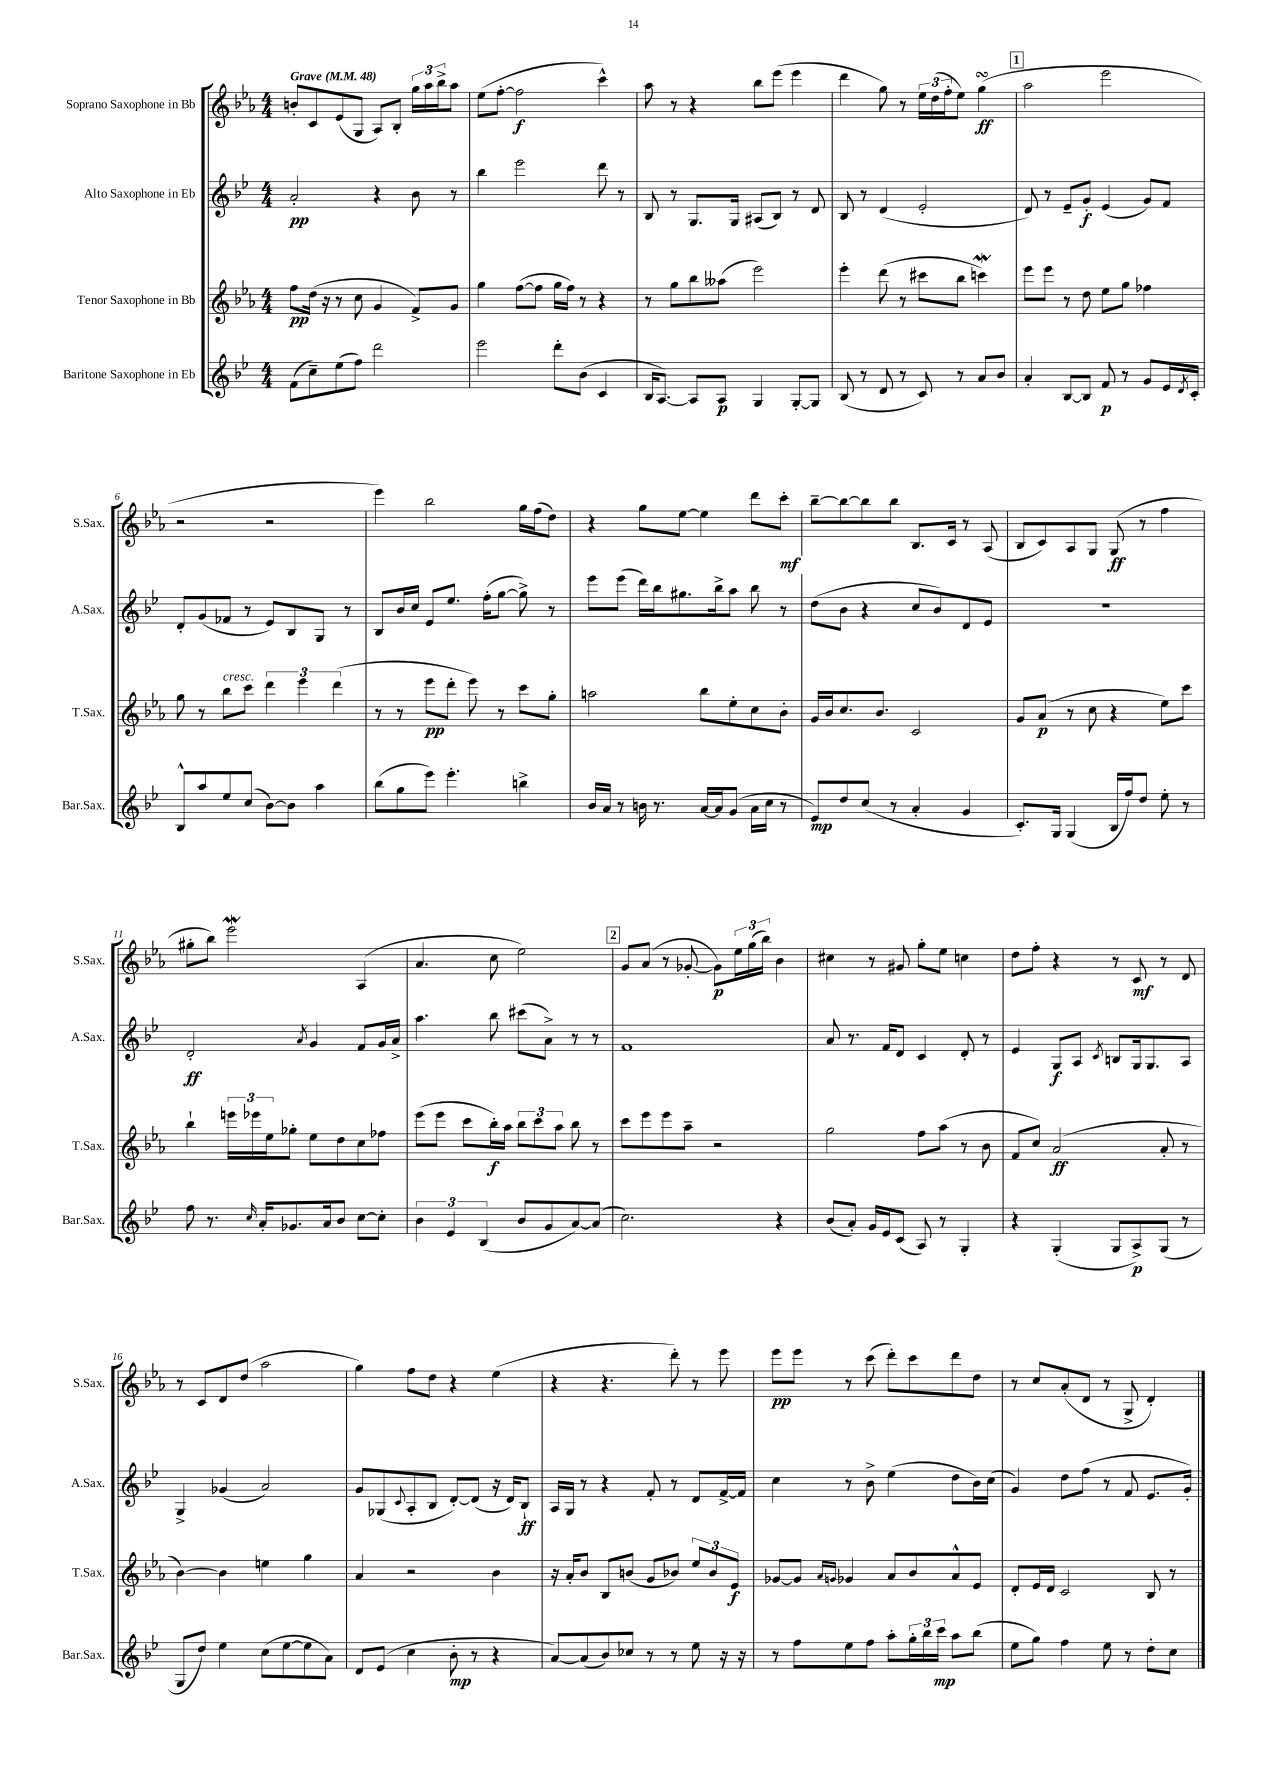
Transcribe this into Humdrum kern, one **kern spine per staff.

**kern	**dynam	**kern	**dynam	**kern	**dynam	**kern	**dynam
*part4	*part4	*part3	*part3	*part2	*part2	*part1	*part1
*staff4	*staff4	*staff3	*staff3	*staff2	*staff2	*staff1	*staff1
*I"Baritone Saxophone in Eb	*	*I"Tenor Saxophone in Bb	*	*I"Alto Saxophone in Eb	*	*I"Soprano Saxophone in Bb	*
*I'Bar.Sax.	*	*I'T.Sax.	*	*I'A.Sax.	*	*I'S.Sax.	*
*clefG2	*	*clefG2	*	*clefG2	*	*clefG2	*
*k[b-e-]	*	*k[b-e-a-]	*	*k[b-e-]	*	*k[b-e-a-]	*
*M4/4	*	*M4/4	*	*M4/4	*	*M4/4	*
*MM48	*	*MM48	*	*MM48	*	*MM48	*
=1	=1	=1	=1	=1	=1	=1	=1
!	!	!	!	!	!	!LO:TX:a:B:t=Grave	!
(8f\L	.	8ff\L	pp	2a'/	pp	8bn'/L	.
8cc~\)	.	(16dd\Jk	.	.	.	8c/	.
.	.	16r	.	.	.	.	.
(8ee-\	.	8r	.	.	.	(8e-/	.
8ff\J)	.	8cc\	.	.	.	8G/J	.
2ddd\	.	4g/	.	4r	.	8A-/L)	.
.	.	.	.	.	.	8B-'/J	.
.	.	8f^/L)	.	8b-\	.	24gg\LL	.
.	.	.	.	.	.	24aa-\	.
.	.	.	.	.	.	24bb-^\J	.
.	.	8g/J	.	8r	.	8aa-\J	.
=2	=2	=2	=2	=2	=2	=2	=2
2eee-\	.	4gg\	.	4bb-\	.	(8ee-\L	.
.	.	.	.	.	.	[8ff'\J	.
.	.	([8ff\L	.	2eee-\	.	2ff\]	f
.	.	8ff\J]	.	.	.	.	.
8ddd'\L	.	16gg\LL	.	.	.	.	.
.	.	16ff\JJ)	.	.	.	.	.
(8b-\J	.	8r	.	.	.	.	.
4c/	.	4r	.	8ddd\	.	4ccc^^\)	.
.	.	.	.	8r	.	.	.
=3	=3	=3	=3	=3	=3	=3	=3
16B-/KL	.	8r	.	8B-/	.	8aa-\	.
[8.A/J)	.	.	.	.	.	.	.
.	.	8gg\L	.	8r	.	8r	.
8A/L]	.	8bb-\	.	8.G/L	.	4r	.
8A/J	p	(8aa--X\J	.	.	.	.	.
.	.	.	.	16G/Jk	.	.	.
4G/	.	2eee-\)	.	(8A#X/L	.	8bb-\L	.
.	.	.	.	8B-/J)	.	(8eee-\J	.
[8G'/L	.	.	.	8r	.	4eee-\	.
8G/J]	.	.	.	8d/	.	.	.
=4	=4	=4	=4	=4	=4	=4	=4
(8B-/	.	4eee-'\	.	8B-/	.	4ddd\	.
8r	.	.	.	8r	.	.	.
8d/	.	(8ddd\	.	(4d/	.	8gg\)	.
8r	.	8r	.	.	.	8r	.
8c/)	.	8ccc#X\L	.	2e-'/	.	24ee-\LL	.
.	.	.	.	.	.	(24dd\	.
.	.	.	.	.	.	24ff'\J	.
8r	.	8bb-\J	.	.	.	8ee-\J)	.
8a/L	.	4cccnW\)	.	.	.	(4ggsSsS\	ff
8b-/J	.	.	.	.	.	.	.
!!LO:REH:place=s1:t=1
=5	=5	=5	=5	=5	=5	=5	=5
4a'/	.	8eee-\L	.	8d/)	.	2aa-\	.
.	.	8eee-\J	.	8r	.	.	.
[8B-/L	.	8r	.	8e-~/L	.	.	.
8B-/J]	.	8dd\	.	8g'/J	f	.	.
8f/	p	8ee-\L	.	(4e-/	.	2eee-\	.
8r	.	8gg\J	.	.	.	.	.
8g/L	.	4ff-X\	.	8g/L)	.	.	.
16e-/L	.	.	.	8f/J	.	.	.
8qd/	.	.	.	.	.	.	.
16c'/JJ	.	.	.	.	.	.	.
!!LO:LB:g=z
=6	=6	=6	=6	=6	=6	=6	=6
8B-^^/L	.	8gg\	.	8d'/L	.	2r	.
8aa/	.	8r	.	(8g/	.	.	.
!	!	!LO:TX:a:i:t=cresc.	!	!	!	!	!
8ee-/	.	8bb-\L	.	8f-X/J	.	.	.
(8cc/J	.	8ccc\J	.	8r	.	.	.
[8b-\L)	.	6ddd\	.	8e-/L)	.	2r	.
8b-\J]	.	.	.	8B-/	.	.	.
.	.	6eee-\	.	.	.	.	.
4aa\	.	.	.	8G/J	.	.	.
.	.	(6ddd\	.	.	.	.	.
.	.	.	.	8r	.	.	.
=7	=7	=7	=7	=7	=7	=7	=7
(8bb-\L	.	8r	.	8B-/L	.	4eee-\)	.
8gg\	.	8r	.	16b-/L	.	.	.
.	.	.	.	16cc/JJ	.	.	.
8eee-\J)	.	8eee-\L	pp	8e-/L	.	2bb-\	.
4.eee-'\	.	8ddd'\J	.	8.ee-/J	.	.	.
.	.	8eee-\)	.	.	.	.	.
.	.	.	.	(16ff'\KL	.	.	.
.	.	8r	.	[8gg\J	.	.	.
4bbn^\	.	8ccc\L	.	8gg^\])	.	16gg\LL	.
.	.	.	.	.	.	(16ff\J	.
.	.	8gg'\J	.	8r	.	8dd\J)	.
=8	=8	=8	=8	=8	=8	=8	=8
16b-/LL	.	2aan\	.	8eee-\L	.	4r	.
16a/JJ	.	.	.	.	.	.	.
8r	.	.	.	(8eee-\J	.	.	.
16bn\	.	.	.	16ddd\LL)	.	8gg\L	.
8.r	.	.	.	16bb-\J	.	.	.
.	.	.	.	8.gg#X\	.	[8ee-\J	.
[16a/LL	.	8bb-\L	.	.	.	4ee-\]	.
16a/J]	.	.	.	16bb-^\k	.	.	.
(8g/J	.	8ee-'\	.	8aa\J	.	.	.
16a\LL	.	8cc\	.	8bb-\	.	8ddd\L	.
16cc\JJ	.	.	.	.	.	.	.
8r	.	8b-'\J	.	8r	.	8ccc'\J	mf
=9	=9	=9	=9	=9	=9	=9	=9
8e-/L)	mp	16g/LL	.	(8dd\L	.	[8bb-~\L	.
.	.	16b-/J	.	.	.	.	.
8dd/	.	8.cc/	.	8b-\J	.	8bb-\_	.
(8cc/J	.	.	.	4r	.	8bb-\]	.
.	.	8.b-/J	.	.	.	.	.
8r	.	.	.	.	.	8bb-\J	.
4a'/	.	2c/	.	8cc/L	.	8.B-/L	.
.	.	.	.	8b-/)	.	.	.
.	.	.	.	.	.	16c/Jk	.
4g/	.	.	.	8d/	.	8r	.
.	.	.	.	8e-/J	.	(8A-/	.
=10	=10	=10	=10	=10	=10	=10	=10
8.c'/L)	.	8g/L	.	1r	.	8B-/L	.
.	.	(8a-/J	p	.	.	8c/)	.
16G/Jk	.	.	.	.	.	.	.
(4G/	.	8r	.	.	.	8A-/	.
.	.	8cc\	.	.	.	8G/J	.
16B-/LL	.	4r	.	.	.	(8G/	ff
16ff/J)	.	.	.	.	.	.	.
8dd/J	.	.	.	.	.	8r	.
8ee-'\	.	8ee-\L)	.	.	.	4ff\	.
8r	.	8ccc\J	.	.	.	.	.
!!LO:LB:g=z
=11	=11	=11	=11	=11	=11	=11	=11
8ff\	.	4bb-`\	.	2d'/	ff	8gg#X'\L	.
8.r	.	.	.	.	.	8bb-\J)	.
.	.	24eeen\LL	.	.	.	2eee-w\	.
.	.	24eee-X\	.	.	.	.	.
16qqcc/	.	.	.	.	.	.	.
16a'/KL	.	.	.	.	.	.	.
.	.	24ee-\J	.	.	.	.	.
8.g-X/	.	8gg-X'\J	.	.	.	.	.
.	.	.	.	8qa/	.	.	.
.	.	8ee-\L	.	4g/	.	.	.
16a/k	.	.	.	.	.	.	.
8b-/J	.	8dd\	.	.	.	.	.
[8cc\L	.	8cc\	.	8f/L	.	(4A-/	.
8cc'\J]	.	8ff-X\J	.	16g/L	.	.	.
.	.	.	.	16a^/JJ	.	.	.
=12	=12	=12	=12	=12	=12	=12	=12
6b-\	.	(8eee-\L	.	4.aa\	.	4.a-/	.
.	.	8eee-\J	.	.	.	.	.
6e-/	.	.	.	.	.	.	.
.	.	8ccc\L	.	.	.	.	.
(6B-/	.	.	.	.	.	.	.
.	.	16bb-'\L)	f	8bb-\	.	8cc\	.
.	.	16aa-\JJ	.	.	.	.	.
8b-/L	.	12bb-\L	.	(8ccc#X\L	.	2ee-\)	.
.	.	12ccc\	.	.	.	.	.
8g/	.	.	.	8a^\J)	.	.	.
.	.	12aa-\J	.	.	.	.	.
[8a/)	.	8bb-\	.	8r	.	.	.
(8a/J]	.	8r	.	8r	.	.	.
!!LO:REH:place=s1:t=2
=13	=13	=13	=13	=13	=13	=13	=13
2.cc\)	.	8ccc\L	.	1f	.	8g/L	.
.	.	8eee-\	.	.	.	(8a-/J	.
.	.	8eee-\	.	.	.	8r	.
.	.	8aa-~\J	.	.	.	[8g-X'/	.
.	.	2r	.	.	.	8g-\L])	p
.	.	.	.	.	.	24ee-\L	.
.	.	.	.	.	.	(24gg\	.
.	.	.	.	.	.	24bb-\JJ)	.
4r	.	.	.	.	.	4b-\	.
=14	=14	=14	=14	=14	=14	=14	=14
(8b-/L	.	2gg\	.	8a/	.	4cc#X\	.
8a'/J)	.	.	.	8.r	.	.	.
16g/LL	.	.	.	.	.	8r	.
16e-/J	.	.	.	16f/KL	.	.	.
(8c/J	.	.	.	8d/J	.	8g#X/	.
8A/)	.	8ff\L	.	4c/	.	8gg'\L	.
8r	.	(8aa-\J	.	.	.	8ee-\J	.
4G'/	.	8r	.	8d'/	.	4ccn\	.
.	.	8b-\	.	8r	.	.	.
=15	=15	=15	=15	=15	=15	=15	=15
4r	.	8f/L	.	4e-/	.	8dd\L	.
.	.	8cc/J)	.	.	.	8ff'\J	.
(4G'/	.	(2a-/	ff	8G/L	f	4r	.
.	.	.	.	8A/J	.	.	.
.	.	.	.	8qc/	.	.	.
8G/L	.	.	.	8Bn/L	.	8r	.
8A^/)	p	.	.	16G/k	.	8c/	mf
.	.	.	.	8.G/	.	.	.
(8G/J	.	8a-'/	.	.	.	8r	.
8r	.	8r	.	8A/J	.	8d/	.
!!LO:LB:g=z
=16	=16	=16	=16	=16	=16	=16	=16
8G/L	.	[4b-\)	.	4G^/	.	8r	.
8dd/J)	.	.	.	.	.	8c/L	.
4ee-\	.	4b-\]	.	(4g-X/	.	8d/	.
.	.	.	.	.	.	(8dd/J	.
(8cc\L	.	4een\	.	2a/)	.	2aa-\	.
[8ee-\	.	.	.	.	.	.	.
8ee-\]	.	4gg\	.	.	.	.	.
8a\J)	.	.	.	.	.	.	.
=17	=17	=17	=17	=17	=17	=17	=17
8d/L	.	4a-/	.	8g/L	.	4gg\)	.
(8e-/J	.	.	.	(8G-X/	.	.	.
.	.	.	.	8qqc/	.	.	.
4cc\	.	2r	.	8A'/	.	8ff\L	.
.	.	.	.	8B-/J	.	8dd\J	.
8b-'\	mp	.	.	[8d'/L)	.	4r	.
8r	.	.	.	(8d/J]	.	.	.
4r	.	4b-\	.	16r	.	(4ee-\	.
.	.	.	.	16d/KL)	.	.	.
.	.	.	.	8B-`/J	ff	.	.
=18	=18	=18	=18	=18	=18	=18	=18
[8a/L)	.	16r	.	16A/LL	.	4r	.
.	.	16a-'/KL	.	16G/JJ	.	.	.
(8a/]	.	8b-/J	.	8r	.	.	.
8b-/)	.	8B-/L	.	4r	.	4.r	.
8cc-X/J	.	(8bn/J	.	.	.	.	.
8r	.	8g/L	.	8f'/	.	.	.
8r	.	8b-X/J)	.	8r	.	8ddd'\)	.
8ee-\	.	12ee-/L	.	8d/L	.	8r	.
.	.	12b-/	.	.	.	.	.
16r	.	.	.	[16f^/L	.	8eee-\	.
.	.	12e-/J	f	.	.	.	.
16r	.	.	.	16f/JJ]	.	.	.
=19	=19	=19	=19	=19	=19	=19	=19
8r	.	[8g-X/L	.	4cc\	.	8eee-\L	pp
8ff\L	.	8g-/J]	.	.	.	8eee-\J	.
.	.	16qqa-/LL	.	.	.	.	.
.	.	16qqgn/JJ	.	.	.	.	.
8ee-\	.	4g-X/	.	8r	.	8r	.
8ff\J	.	.	.	8b-^\	.	(8ccc\	.
8aa'\L	.	8a-/L	.	(4ee-\	.	8ddd'\L)	.
24gg'\L	.	8b-/	.	.	.	8ccc\	.
24bb-\	.	.	.	.	.	.	.
24ccc\JJ	mp	.	.	.	.	.	.
8aa\L	.	8a-^^/	.	8dd\L	.	8ddd\	.
(8bb-\J	.	8e-/J	.	16b-\L)	.	8dd\J	.
.	.	.	.	(16cc\JJ	.	.	.
=20	=20	=20	=20	=20	=20	=20	=20
8ee-\L	.	8d'/L	.	4g/)	.	8r	.
8gg\J)	.	16e-/L	.	.	.	8cc/L	.
.	.	16d/JJ	.	.	.	.	.
4ff\	.	2c/	.	8dd\L	.	(8a-'/	.
.	.	.	.	(8ff\J	.	8d/J	.
8ee-\	.	.	.	8r	.	8r	.
8r	.	.	.	8f/	.	8G^/	.
8dd'\L	.	8B-/	.	8.e-/L	.	4d'/)	.
8cc\J	.	8r	.	.	.	.	.
.	.	.	.	16g'/Jk)	.	.	.
==	==	==	==	==	==	==	==
*-	*-	*-	*-	*-	*-	*-	*-
